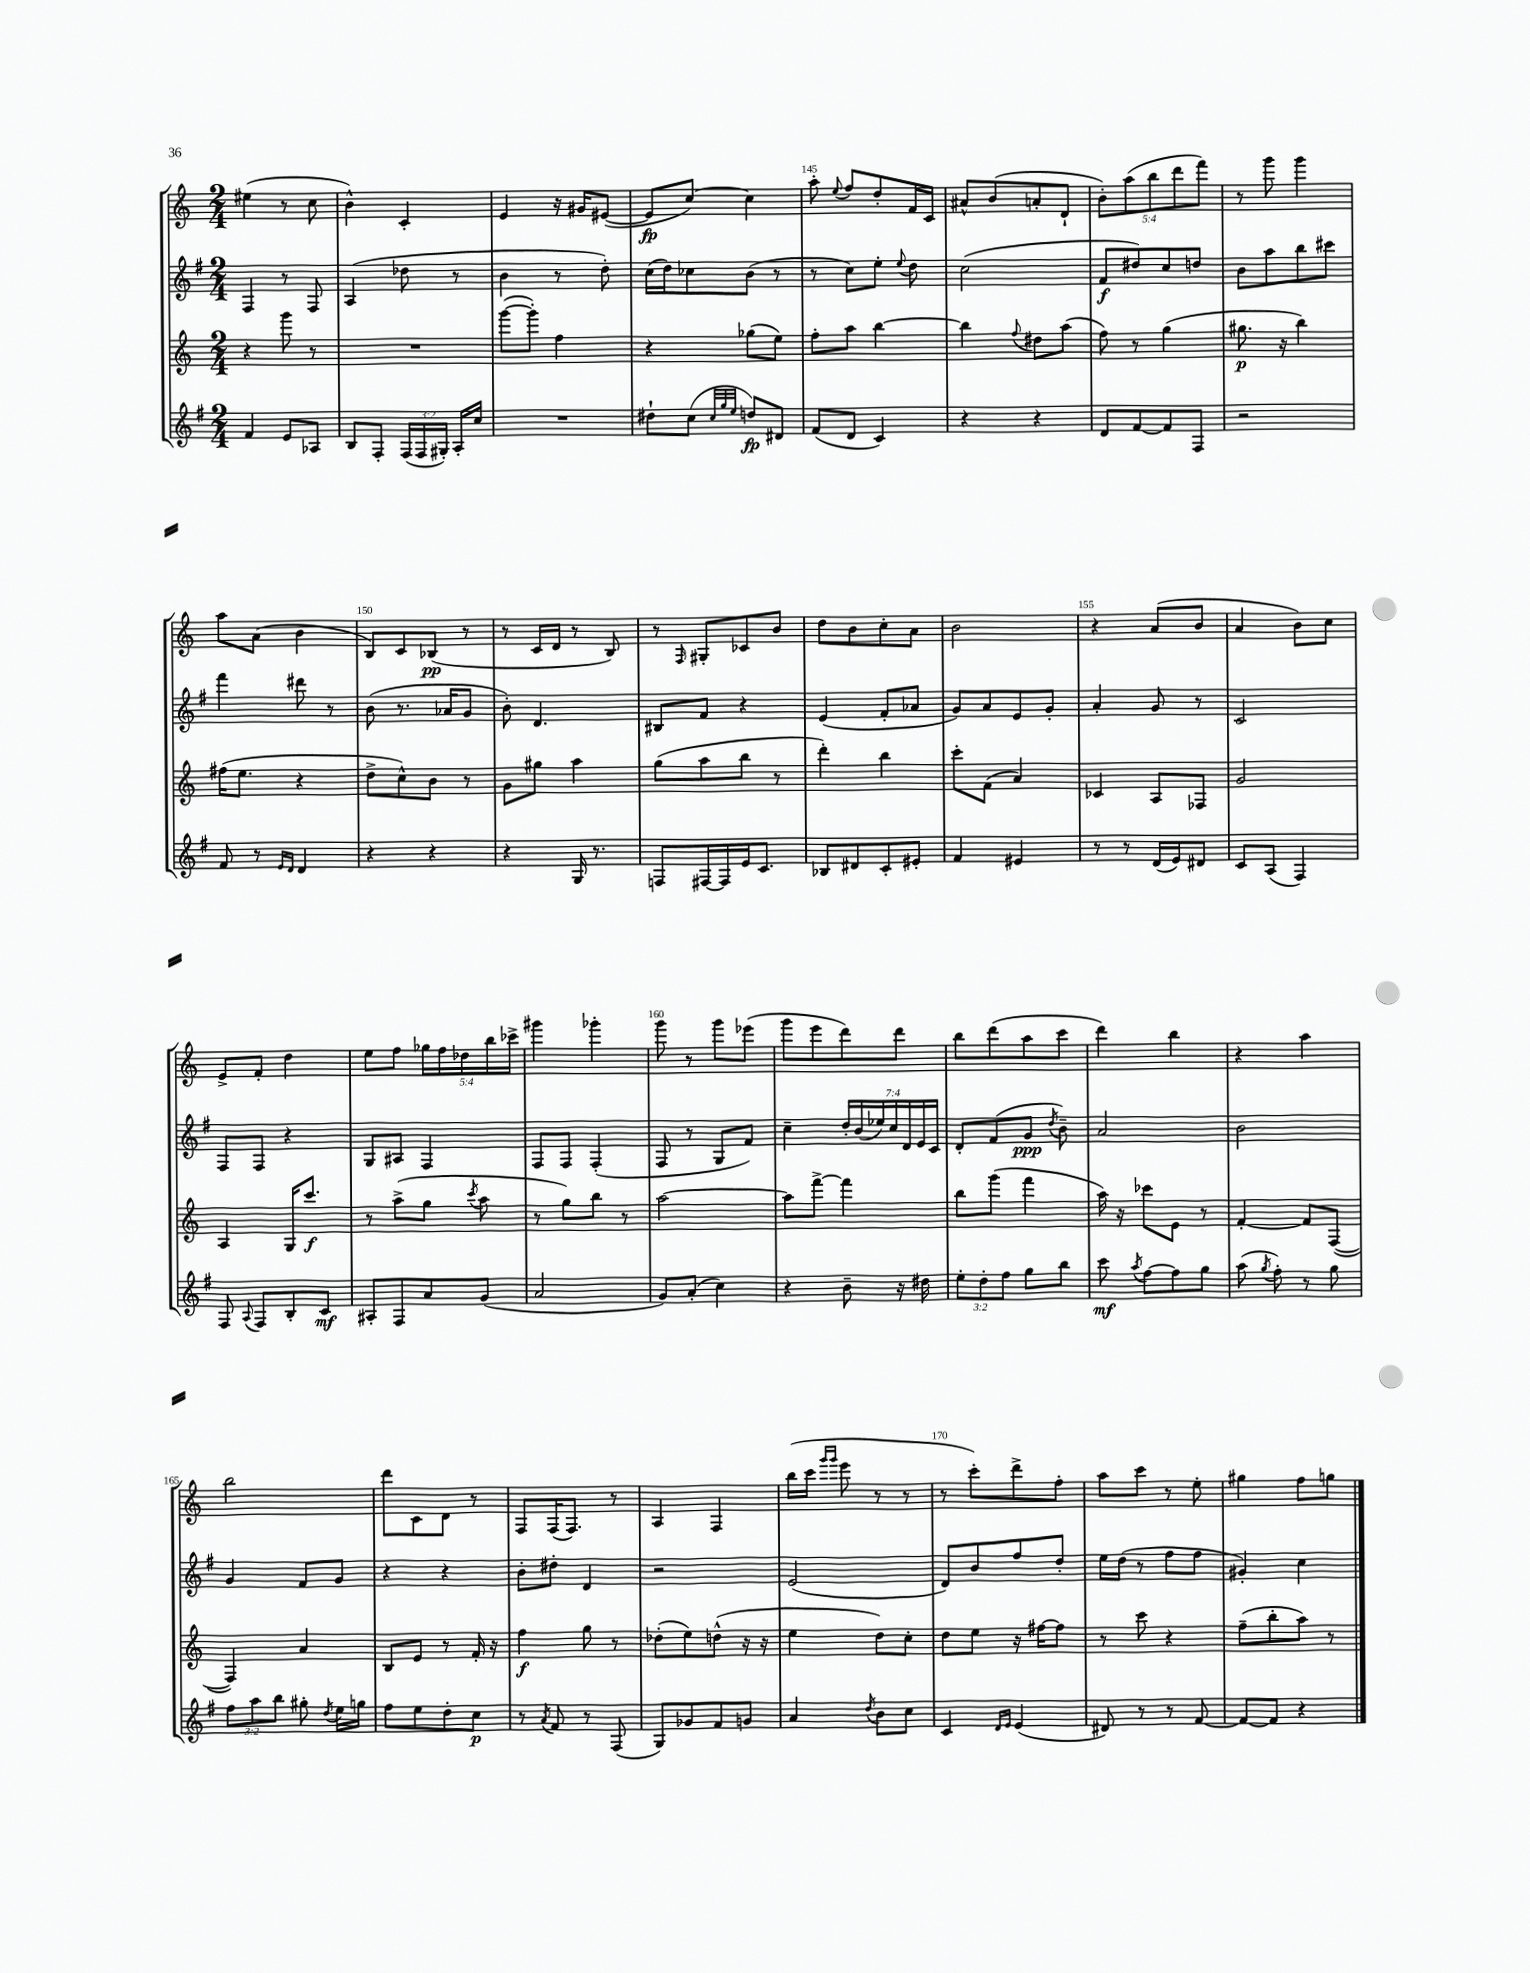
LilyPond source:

<<
\new StaffGroup <<
\new Staff = "s0" {
    \clef treble \key c \major \numericTimeSignature \time 2/4 \override Staff.TupletNumber.text = #tuplet-number::calc-fraction-text
    \autoBeamOff eis''4( r8 c''8 |
    b'4-^) c'4-. |
    e'4 r16 gis'16[ eis'8]~( |
    eis'8[\fp c''8]~) c''4 |
    a''8-. \appoggiatura { e''8 } f''8[ d''8-. f'16 c'16] |
    ais'8[-^ b'8( a'8-. d'8]-! |
    \tuplet 5/4 { b'8[-.) a''8( b''8 d'''8 f'''8]) } |
    r8 g'''8 g'''4 |
    a''8[ a'8]( b'4 |
    b8[) c'8 bes8]\pp( r8 |
    r8 c'16[ d'16] r8 b8) |
    r8 \grace { f16 } gis8[-. ces'8 b'8] |
    d''8[ b'8 c''8-. a'8] |
    b'2 |
    r4 a'8[( b'8] |
    a'4 b'8[) c''8] |
    e'8[-> f'8]-. d''4 |
    e''8[ f''8] \tuplet 5/4 { ges''16[ f''16 des''16 b''16 ces'''16]-> } |
    gis'''4 ges'''4-. |
    g'''8 r8 g'''8[ ees'''8]( |
    g'''8[ e'''8 d'''8) d'''8] |
    b''8[ d'''8( a''8 c'''8] |
    d'''4) b''4 |
    r4 a''4 |
    b''2 |
    d'''8[ c'8 d'8] r8 |
    f8[ f16( f8.]) r8 |
    a4 f4 |
    b''16[( c'''16] \grace { g'''16[ g'''16] } e'''8 r8 r8 |
    r8 c'''8[-.) d'''8-> f''8]-. |
    a''8[ c'''8] r8 e''8-. |
    gis''4 f''8[ g''8] \bar "|." |
}
\new Staff = "s1" {
    \clef treble \key g \major \numericTimeSignature \time 2/4 \override Staff.TupletNumber.text = #tuplet-number::calc-fraction-text
    \autoBeamOff fis4 r8 fis8 |
    a4( des''8 r8 |
    b'4 r8 d''8-.) |
    c''16[( d''16) ces''8 b'8]( r8 |
    r8 c''8[) e''8]-. \appoggiatura { e''8 } d''8 |
    c''2( |
    fis'8[\f dis''8) c''8 d''8] |
    b'8[ a''8 b''8 cis'''8] |
    fis'''4 dis'''8 r8 |
    b'8( r8. aes'16[ g'8] |
    b'8-.) d'4. |
    bis8[ fis'8] r4 |
    e'4( fis'8[-. aes'8] |
    g'8[) a'8 e'8 g'8]-. |
    a'4-. g'8 r8 |
    c'2 |
    fis8[ fis8] r4 |
    g8[ ais8] fis4 |
    fis8[ fis8] fis4-.( |
    fis8 r8 g8[ fis'8]) |
    c''4-- \tuplet 7/4 { d''16[-. b'16( ees''16) c''16 d'16 e'16 c'16] } |
    d'8[-. fis'8( g'8]\ppp \acciaccatura { d''8 } b'8--) |
    a'2 |
    b'2 |
    g'4 fis'8[ g'8] |
    r4 r4 |
    b'8[-. dis''8]-. d'4 |
    r2 |
    e'2( |
    d'8[) b'8 fis''8 d''8]-. |
    e''16[ d''16]( r8 fis''8[ fis''8] |
    gis'4-.) c''4 \bar "|." |
}
\new Staff = "s2" {
    \clef treble \key c \major \numericTimeSignature \time 2/4
    \autoBeamOff r4 g'''8 r8 |
    R2 |
    g'''8[~( g'''8]-.) f''4 |
    r4 ges''8[( e''8]) |
    f''8[-. a''8] b''4~ |
    b''4 \appoggiatura { f''8 } dis''8[ a''8]( |
    f''8) r8 g''4( |
    gis''8.\p r16 b''4) |
    fis''16[( e''8.] r4 |
    d''8[-> c''8-^) b'8] r8 |
    g'8[ gis''8] a''4 |
    g''8[( a''8 b''8] r8 |
    d'''4-.) b''4 |
    c'''8[-. f'8]( a'4) |
    ces'4 a8[ fes8] |
    g'2 |
    a4 g16[ c'''8.]\f |
    r8 a''8[->( g''8] \acciaccatura { c'''8 } a''8 |
    r8 g''8[) b''8] r8 |
    a''2~ |
    a''8[ f'''8]~-> f'''4 |
    b''8[ g'''8]( f'''4 |
    a''16) r16 ces'''8[ e'8] r8 |
    f'4~-. f'8[ f8]~( |
    f4) a'4 |
    b8[ e'8] r8 f'16-. r16 |
    f''4\f g''8 r8 |
    des''8[-.( e''8) d''8]-^( r16 r16 |
    e''4 d''8[) c''8]-. |
    d''8[ e''8] r16 fis''16[~ fis''8] |
    r8 c'''8 r4 |
    f''8[--( b''8-. a''8]) r8 \bar "|." |
}
\new Staff = "s3" {
    \clef treble \key g \major \numericTimeSignature \time 2/4 \override Staff.TupletNumber.text = #tuplet-number::calc-fraction-text
    \autoBeamOff fis'4 e'8[ aes8] |
    b8[ fis8]-. \tuplet 3/2 { fis16[( fis16 gis16]-.) } a16[-. c''16] |
    R2 |
    dis''8[-! c''8]( \grace { c''32[ g''32 e''32] } d''8[\fp) dis'8] |
    fis'8[( d'8] c'4) |
    r4 r4 |
    d'8[ fis'8~ fis'8 fis8] |
    r2 |
    fis'8 r8 \grace { e'16[ d'16] } d'4 |
    r4 r4 |
    r4 g16 r8. |
    f8[ fis16~ fis16 e'16 c'8.] |
    bes8[ dis'8 c'8-. eis'8]-. |
    fis'4 eis'4 |
    r8 r8 d'16[( e'16) dis'8] |
    c'8[ a8]( fis4) |
    fis8 \appoggiatura { a8 } fis8[ b8-. c'8]\mf |
    ais8[-. fis8 a'8 g'8]( |
    a'2 |
    g'8[) a'8]-.( c''4) |
    r4 b'8-- r16 dis''16 |
    \tuplet 3/2 { e''8[-. d''8-. fis''8] } g''8[ b''8] |
    c'''8\mf \acciaccatura { a''8 } fis''8[~ fis''8 g''8] |
    a''8( \acciaccatura { g''8 } fis''8-.) r8 g''8 |
    \tuplet 3/2 { fis''8[ a''8 b''8] } gis''8-. \acciaccatura { d''8 } e''16[ g''16] |
    fis''8[ e''8 d''8-. c''8]\p |
    r8 \acciaccatura { a'8 } fis'8 r8 fis8( |
    g8[) ges'8 fis'8 g'8] |
    a'4 \acciaccatura { d''8 } b'8[ c''8] |
    c'4 \grace { d'16[ e'16] } e'4( |
    dis'8) r8 r8 fis'8~ |
    fis'8[~ fis'8] r4 \bar "|." |
}
>>
>>
\layout { \context { \Score currentBarNumber = #141 \override BarNumber.break-visibility = ##(#f #t #t) barNumberVisibility = #(every-nth-bar-number-visible 5) } }
